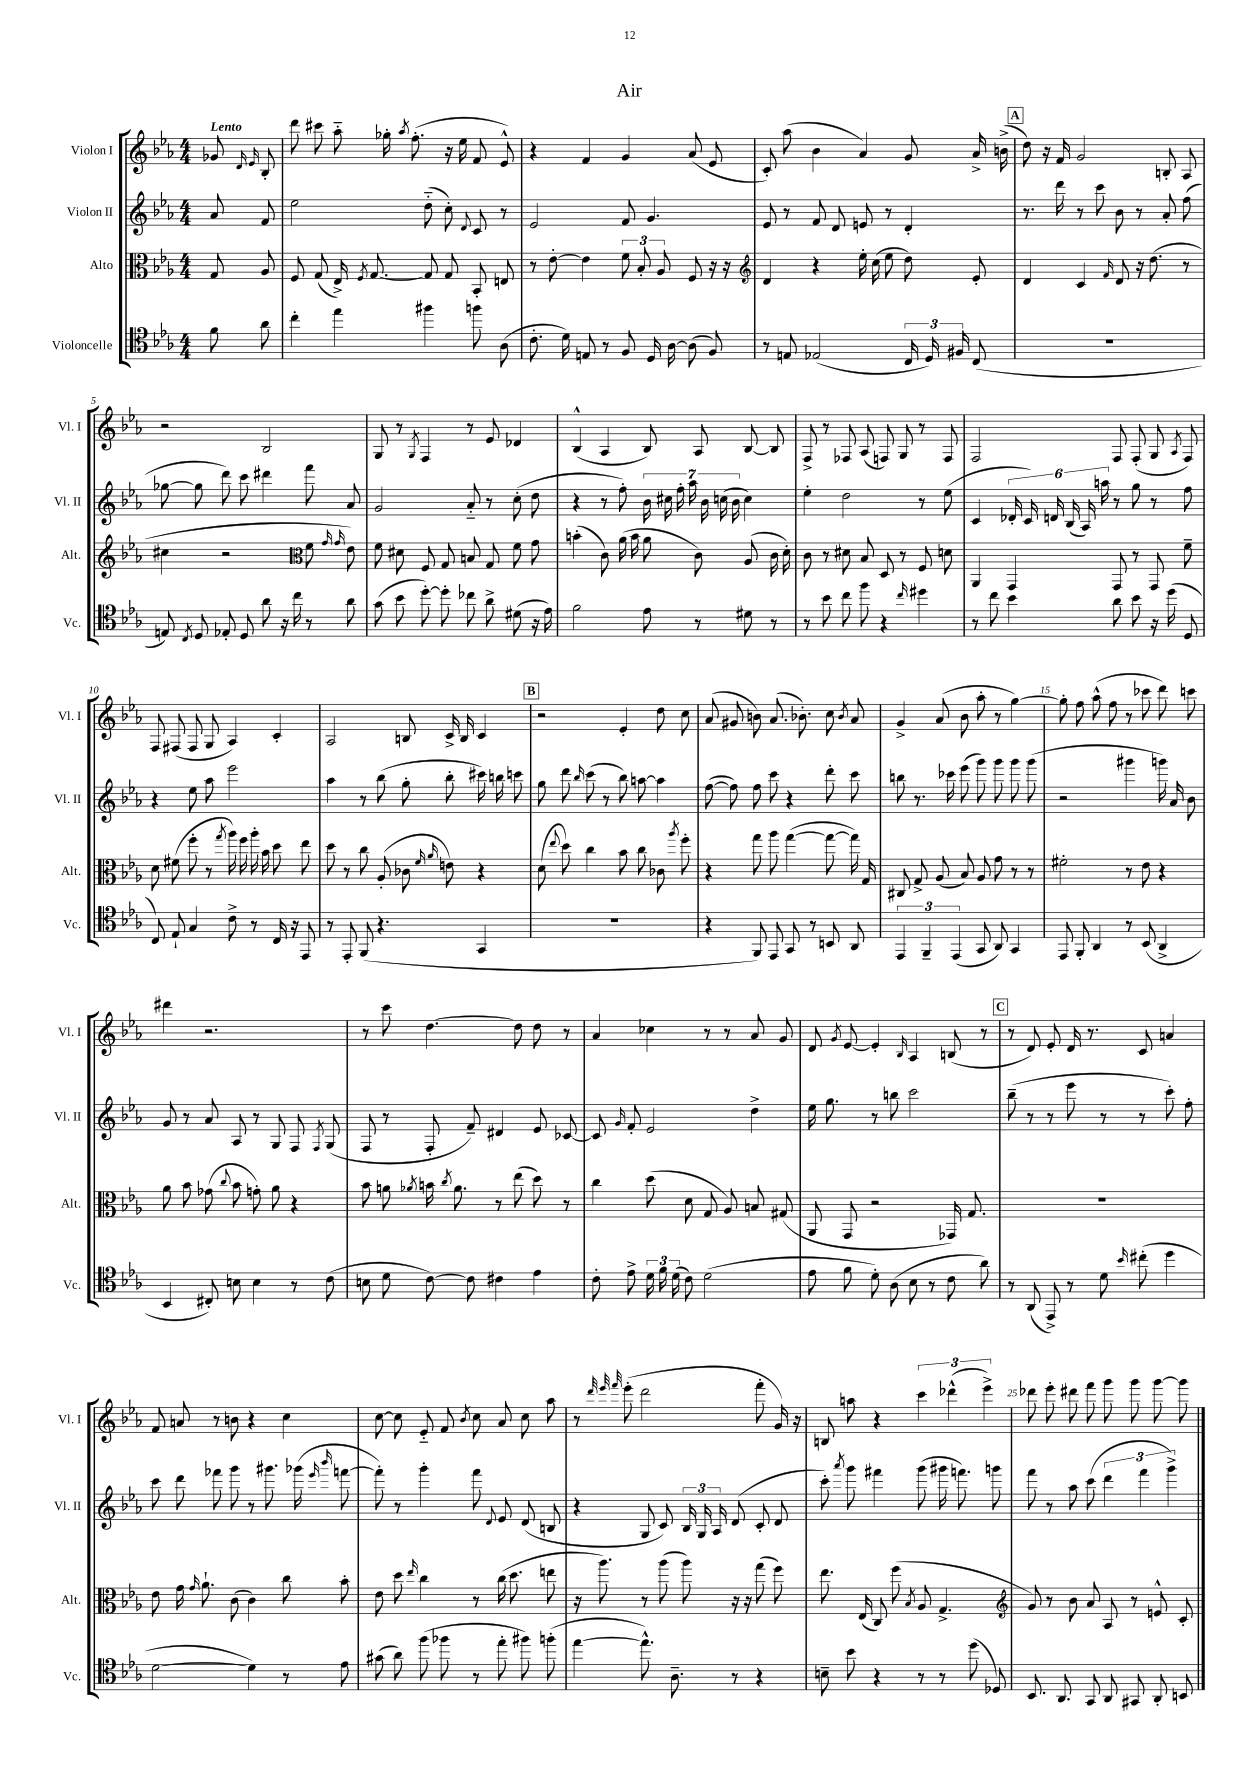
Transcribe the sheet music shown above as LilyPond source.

\header { title = "Air" }
<<
\new StaffGroup <<
\new Staff = "s0" \with { instrumentName = "Violon I" shortInstrumentName = "Vl. I" } {
    \clef treble \key ees \major \numericTimeSignature \time 4/4 \partial 4 \tempo "Lento"
    \autoBeamOff ges'8 \grace { d'16 ees'16 } bes8-. |
    d'''8 cis'''8 aes''8-_ ges''16-. \acciaccatura { aes''8 } f''8.-.( r16 ees''16 f'8 ees'8-^) |
    r4 f'4 g'4 aes'8( ees'8 |
    c'8-.) aes''8( bes'4 aes'4) g'8 aes'16-> b'16->( |
    \mark \markup { \box "A" } d''8) r16 f'16 g'2 b8-. aes8 |
    r2 bes2 |
    g8 r8 \acciaccatura { g8 } f4 r8 ees'8 des'4 |
    bes4-^( aes4 bes8) aes8 bes8~ bes8 |
    f8-> r8 fes8 aes8( f8) g8 r8 f8 |
    f2 f8 f8-.( g8 \acciaccatura { aes8 } f8) |
    f8 fis8( fis8 g8 aes4) c'4-. |
    aes2 b8 c'16-> b16 c'4 |
    \mark \markup { \box "B" } r2 ees'4-. d''8 c''8 |
    aes'8( gis'8 b'8) aes'8.( bes'8.-.) c''8 \acciaccatura { bes'8 } aes'8 |
    g'4-> aes'8( bes'8 aes''8-. r8 g''4~) |
    g''8-. f''8 aes''8-^( f''8 r8 ces'''8 d'''8) c'''8 |
    dis'''4 r2. |
    r8 c'''8 d''4.~ d''8 d''8 r8 |
    aes'4 ces''4 r8 r8 aes'8 g'8 |
    d'8 \acciaccatura { g'8 } ees'8~ ees'4-. \grace { bes16 } aes4 b8( r8 |
    \mark \markup { \box "C" } r8 d'8) ees'8-. d'16 r8. c'8 a'4 |
    f'8 a'8 r8 b'8 r4 c''4 |
    c''8~ c''8 ees'8-_ f'8 \acciaccatura { bes'8 } c''8 aes'8 c''8 aes''8 |
    r8 \grace { d'''32 ees'''32 f'''32 } ees'''8-.( d'''2 f'''8-. g'16) r16 |
    b8 a''8 r4 \tuplet 3/2 { c'''4 des'''4-^( ees'''4->) } |
    des'''8 ees'''8-. dis'''8 f'''8 g'''8 g'''8 g'''8~ g'''8 \bar "|." |
}
\new Staff = "s1" \with { instrumentName = "Violon II" shortInstrumentName = "Vl. II" } {
    \clef treble \key ees \major \numericTimeSignature \time 4/4 \partial 4
    \autoBeamOff aes'8 f'8 |
    ees''2 d''8-_( c''8-.) \appoggiatura { d'8 } c'8 r8 |
    ees'2 f'8 g'4. |
    ees'8 r8 f'8 d'8 e'8 r8 d'4-. |
    \mark \markup { \box "A" } r8. d'''16 r8 c'''8 bes'8 r8 aes'8-. f''8( |
    ges''8~ ges''8 d'''8) c'''8 dis'''4 f'''8 aes'8 |
    g'2 aes'8-_ r8 c''8-.( d''8 |
    r4 r8 f''8-.) \tuplet 7/4 { bes'16 cis''16 f''16-. aes''16 bes'16 c''16( bes'16 } c''4) |
    ees''4-. d''2 r8 ees''8( |
    c'4 \tuplet 6/4 { des'16-. c'16) d'16 bes16( aes16) a''16 } r8 g''8 r8 f''8 |
    r4 ees''8 aes''8 ees'''2 |
    aes''4 r8 bes''8( g''8-. bes''8-. cis'''16) b''16 c'''8 |
    \mark \markup { \box "B" } g''8 d'''8 \grace { bes''16 } c'''8( r8 bes''8) a''8~ a''4 |
    f''8~( f''8) f''8 c'''8 r4 d'''8-. c'''8 |
    b''8 r8. ces'''16 ees'''8( g'''8) g'''8 g'''8 g'''8( |
    r2 gis'''4 g'''16) aes'16 bes'8 |
    g'8 r8 aes'8 aes8 r8 g8 f8 \acciaccatura { f8 } g8( |
    f8 r8 f8-. f'8--) dis'4 ees'8 ces'8~ |
    ces'8 \grace { g'16 } f'8-. ees'2 d''4-> |
    ees''16 g''8. r8 b''8 c'''2 |
    \mark \markup { \box "C" } bes''8--( r8 r8 ees'''8 r8 r8 c'''8-.) f''8-. |
    c'''8 d'''8 fes'''8 g'''8 r8 gis'''8. ges'''16( \grace { ees'''16 bes'''16 } f'''8~ |
    f'''8-.) r8 g'''4-. f'''8 \appoggiatura { d'8 } ees'8 d'8( b8 |
    r4 g8 c'8) \tuplet 3/2 { bes16 g16 aes16 } d'8( c'8-. d'8 |
    c'''8-.) \acciaccatura { aes'''8 } g'''8 fis'''4 g'''8( gis'''16 f'''8.) g'''8 |
    f'''8 r8 aes''8 c'''8( \tuplet 3/2 { d'''4 f'''4 g'''4->) } \bar "|." |
}
\new Staff = "s2" \with { instrumentName = "Alto" shortInstrumentName = "Alt." } {
    \clef alto \key ees \major \numericTimeSignature \time 4/4 \partial 4
    \autoBeamOff g8 aes8 |
    f8 g8( ees16->) \acciaccatura { f8 } g8.~ g8 g8 bes,8-. e8 |
    r8 ees'8~-. ees'4 \tuplet 3/2 { f'8 bes8-. aes8 } f8 r16 r16 |
    \clef treble d'4 r4 ees''16-. c''16( ees''8 d''8) ees'8-. |
    \mark \markup { \box "A" } d'4 c'4 \grace { f'16 } d'8 r16 d''8.( r8 |
    cis''4 r2 \clef alto f'8 \grace { g'16 g'16 } ees'8) |
    f'8 dis'8 f8 g8 b8 g8 f'8 g'8 |
    b'4-.( c'8) aes'16( b'16 aes'8 c'8) aes8( c'16 d'16-.) |
    c'8 r8 dis'8 bes8 d8 r8 f8 d'8 |
    aes,4 g,4 g,8 r8 g,8 f'8-- |
    d'8 fis'8( f''8-. r8 \acciaccatura { g''8 } aes''16) f''16 aes''16-. bes'16 d''8 ees''8 |
    d''8 r8 c''8 aes8-.( ces'8 \grace { f'16 aes'16 } e'8) r4 |
    \mark \markup { \box "B" } d'8( \appoggiatura { ees''8 } d''8) c''4 bes'8 c''8 ces'8 \acciaccatura { aes''8 } f''8-. |
    r4 g''8 aes''8 g''4~( g''8~ g''16) g16 |
    cis8 g8-> aes8( bes8) aes8 g'8 r8 r8 |
    fis'2-. r8 ees'8 r4 |
    aes'8 bes'8 ges'8( \appoggiatura { c''8 } bes'8 g'8-.) aes'8 r4 |
    bes'8 a'8 \acciaccatura { aes'8 } b'16 \acciaccatura { c''8 } aes'8. r8 ees''8( d''8) r8 |
    c''4 d''8( d'8 g8 aes8) b8 gis8( |
    aes,8 g,8 r2 ges,16) g8. |
    \mark \markup { \box "C" } R1 |
    ees'8 g'16 \grace { g'16 } aes'8.-! c'8( c'4) c''8 bes'8-. |
    ees'8 d''8 \grace { ees''16 } c''4 r8 c''16( d''8. e''8 |
    r16 aes''8.) r8 aes''8( aes''8) r16 r16 g''8( f''8) |
    ees''8. ees16( c8) f''8( \acciaccatura { bes8 } aes8 g4.-> |
    \clef treble g'8) r8 bes'8 aes'8 aes8 r8 e'8-^ c'8-. \bar "|." |
}
\new Staff = "s3" \with { instrumentName = "Violoncelle" shortInstrumentName = "Vc." } {
    \clef tenor \key ees \major \numericTimeSignature \time 4/4 \partial 4
    \autoBeamOff f'8 aes'8 |
    c''4-. ees''4 fis''4 f''8 aes8( |
    c'8.-. d'16) e8 r8 f8 d16 aes16~ aes8( f8) |
    r8 e8 ees2( \tuplet 3/2 { c16 d16) fis16 } c8( |
    \mark \markup { \box "A" } R1 |
    e8) \acciaccatura { c8 } d8 ees8-. d8 aes'8 r16 c''16 r8 aes'8 |
    g'8( bes'8 d''8~-.) d''8-. ces''8 aes'8-> dis'8( r16 ees'16) |
    f'2 ees'8 r8 dis'8 r8 |
    r8 bes'8 c''8 f''8 r4 \grace { c''16 } dis''4 |
    r8 c''8 bes'4 aes'8 bes'8 r16 d''16( d8 |
    c8) ees8-! g4 c'8-> r8 c16 r16 ees,8 |
    r8 ees,8-. f,8( r4. g,4 |
    \mark \markup { \box "B" } R1 |
    r4 f,8) ees,8 g,8 r8 b,8 aes,8 |
    \tuplet 3/2 { ees,4 f,4-- ees,4( } g,8 aes,8) g,4 |
    ees,8 f,8-. aes,4 r8 bes,8( aes,4-> |
    bes,4 cis8-.) b8 b4 r8 c'8( |
    b8 d'8 c'8~) c'8 cis'4 ees'4 |
    c'8-. ees'8-> \tuplet 3/2 { d'16 f'16 d'16( } c'8) d'2( |
    ees'8 f'8 d'8-.) aes8( bes8 r8 c'8 aes'8) |
    \mark \markup { \box "C" } r8 aes,8( ees,8->) r8 d'8 \grace { bes'16 } cis''8-.( d''4 |
    d'2~ d'4) r8 ees'8 |
    gis'8( aes'8) f''8( fes''8 r8 ees''8-. fis''8) f''8-.( |
    ees''4~ ees''8.-^) aes8.-- r8 r4 |
    b8-- bes'8 r4 r8 r8 d''8( des8) |
    bes,8. aes,8. g,8 aes,8 gis,8 aes,8-. b,8 \bar "|." |
}
>>
>>
\layout { \context { \Score \override BarNumber.break-visibility = ##(#f #t #t) barNumberVisibility = #(every-nth-bar-number-visible 5) } }
